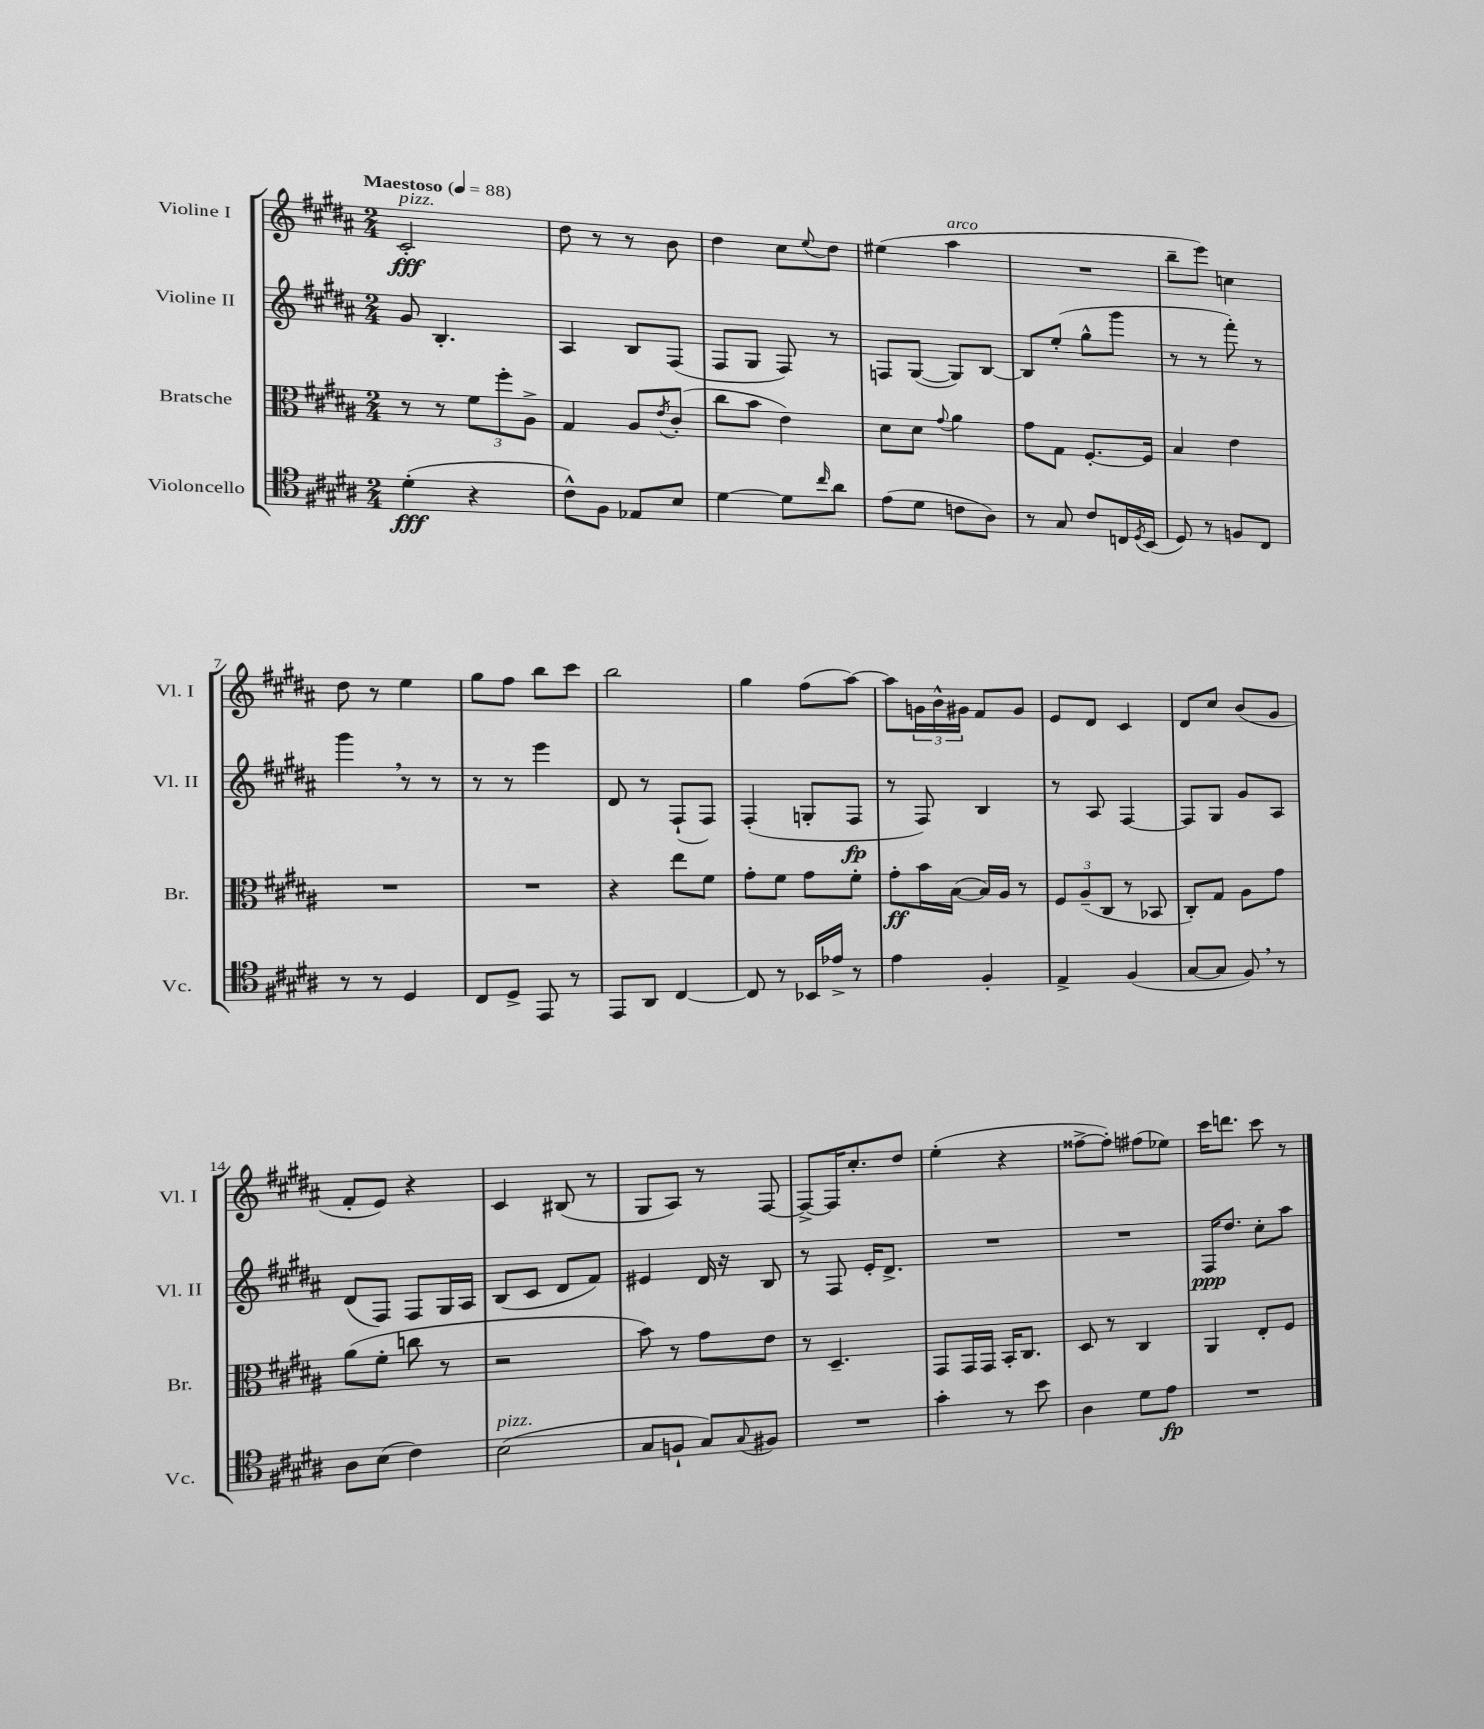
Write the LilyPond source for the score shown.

<<
\new StaffGroup <<
\new Staff = "s0" \with { instrumentName = "Violine I" shortInstrumentName = "Vl. I" } {
    \clef treble \key b \major \numericTimeSignature \time 2/4 \tempo "Maestoso" 4 = 88
    cis'2-.\fff^\markup { \italic "pizz." } |
    dis''8 r8 r8 b'8 |
    dis''4 cis''8 \appoggiatura { e''8 } dis''8 |
    eis''4( ais''4^\markup { \italic "arco" } |
    R2 |
    b''8-- e'''8) c''4 |
    dis''8 r8 e''4 |
    gis''8 fis''8 b''8 cis'''8 |
    b''2 |
    gis''4 fis''8( ais''8~) |
    ais''8 \tuplet 3/2 { g'16 b'16-^ gis'16 } fis'8 gis'8 |
    e'8 dis'8 cis'4 |
    dis'8 cis''8 b'8( gis'8 |
    fis'8-. e'8) r4 |
    cis'4 bis8( r8 |
    gis8 ais8) r8 fis8~ |
    fis8~-> fis16 cis''8.-. dis''8 |
    e''4-.( r4 |
    fisis''8~-> fisis''8-.) fis''8( ees''8) |
    cis'''16 d'''8. cis'''8 r8 \bar "|." |
}
\new Staff = "s1" \with { instrumentName = "Violine II" shortInstrumentName = "Vl. II" } {
    \clef treble \key b \major \numericTimeSignature \time 2/4
    gis'8 b4.-. |
    ais4 b8 fis8( |
    fis8 gis8 fis8) r8 |
    f8 gis8~( gis8) b8~ |
    b8 e''8-.( gis''8-^ gis'''8 |
    r8 r8 fis'''8-.) r8 |
    gis'''4 \breathe r8 r8 |
    r8 r8 e'''4 |
    dis'8 r8 fis8-!( fis8) |
    fis4-.( g8-. fis8\fp |
    r8 fis8) b4 |
    r8 ais8 fis4~ |
    fis8 gis8 gis'8 ais8 |
    dis'8( fis8) fis8 gis16 ais16 |
    b8( cis'8 dis'8 fis'8) |
    eis'4 dis'16 r16 b8 |
    r8 fis8 e'16-. dis'8.-> |
    R2 |
    R2 |
    fis16\ppp dis''8. cis''8-. ais''8 \bar "|." |
}
\new Staff = "s2" \with { instrumentName = "Bratsche" shortInstrumentName = "Br." } {
    \clef alto \key b \major \numericTimeSignature \time 2/4
    r8 r8 \tuplet 3/2 { fis'8 fis''8-. ais8-> } |
    gis4 ais8 \acciaccatura { e'8 } cis'8-.( |
    cis''8 b'8 e'4) |
    dis'8 dis'8 \appoggiatura { gis'8 } ais'4 |
    gis'8 gis8 fis8.~-. fis16 |
    b4 e'4 |
    R2 |
    R2 |
    r4 e''8 fis'8 |
    gis'8-. fis'8 gis'8 fis'8-. |
    gis'8-.\ff b'16 b16~( b16) ais16 r8 |
    \tuplet 3/2 { fis8 ais8--( cis8 } r8 bes,8 |
    cis8-.) gis8 ais8 gis'8 |
    ais'8( fis'8-. c''8 r8 |
    r2 |
    b'8) r8 gis'8 e'8 |
    r8 dis4.-- |
    gis,8 gis,16 gis,16 b,16-. cis8. |
    dis8 r8 cis4 |
    ais,4 e8-. fis8 \bar "|." |
}
\new Staff = "s3" \with { instrumentName = "Violoncello" shortInstrumentName = "Vc." } {
    \clef tenor \key b \major \numericTimeSignature \time 2/4
    dis'4-.\fff( r4 |
    cis'8-^) fis8 ees8 b8 |
    dis'4~ dis'8 \grace { cis''16 } ais'8 |
    e'8( dis'8 c'8 ais8) |
    r8 gis8 cis'8 c16 \acciaccatura { dis8 } b,16( |
    dis8) r8 f8 cis8 |
    r8 r8 dis4 |
    cis8 dis8-> e,8 r8 |
    e,8 ais,8 cis4~ |
    cis8 r8 bes,16 ees'16-> r8 |
    e'4 fis4-. |
    e4-> fis4( |
    gis8~ gis8 fis8) \breathe r8 |
    ais8 b8( cis'4) |
    b2^\markup { \italic "pizz." }( |
    gis8 f8-! gis8) \appoggiatura { gis8 } fis8 |
    R2 |
    gis'4-. r8 b'8 |
    ais4 dis'8 e'8\fp |
    R2 \bar "|." |
}
>>
>>
